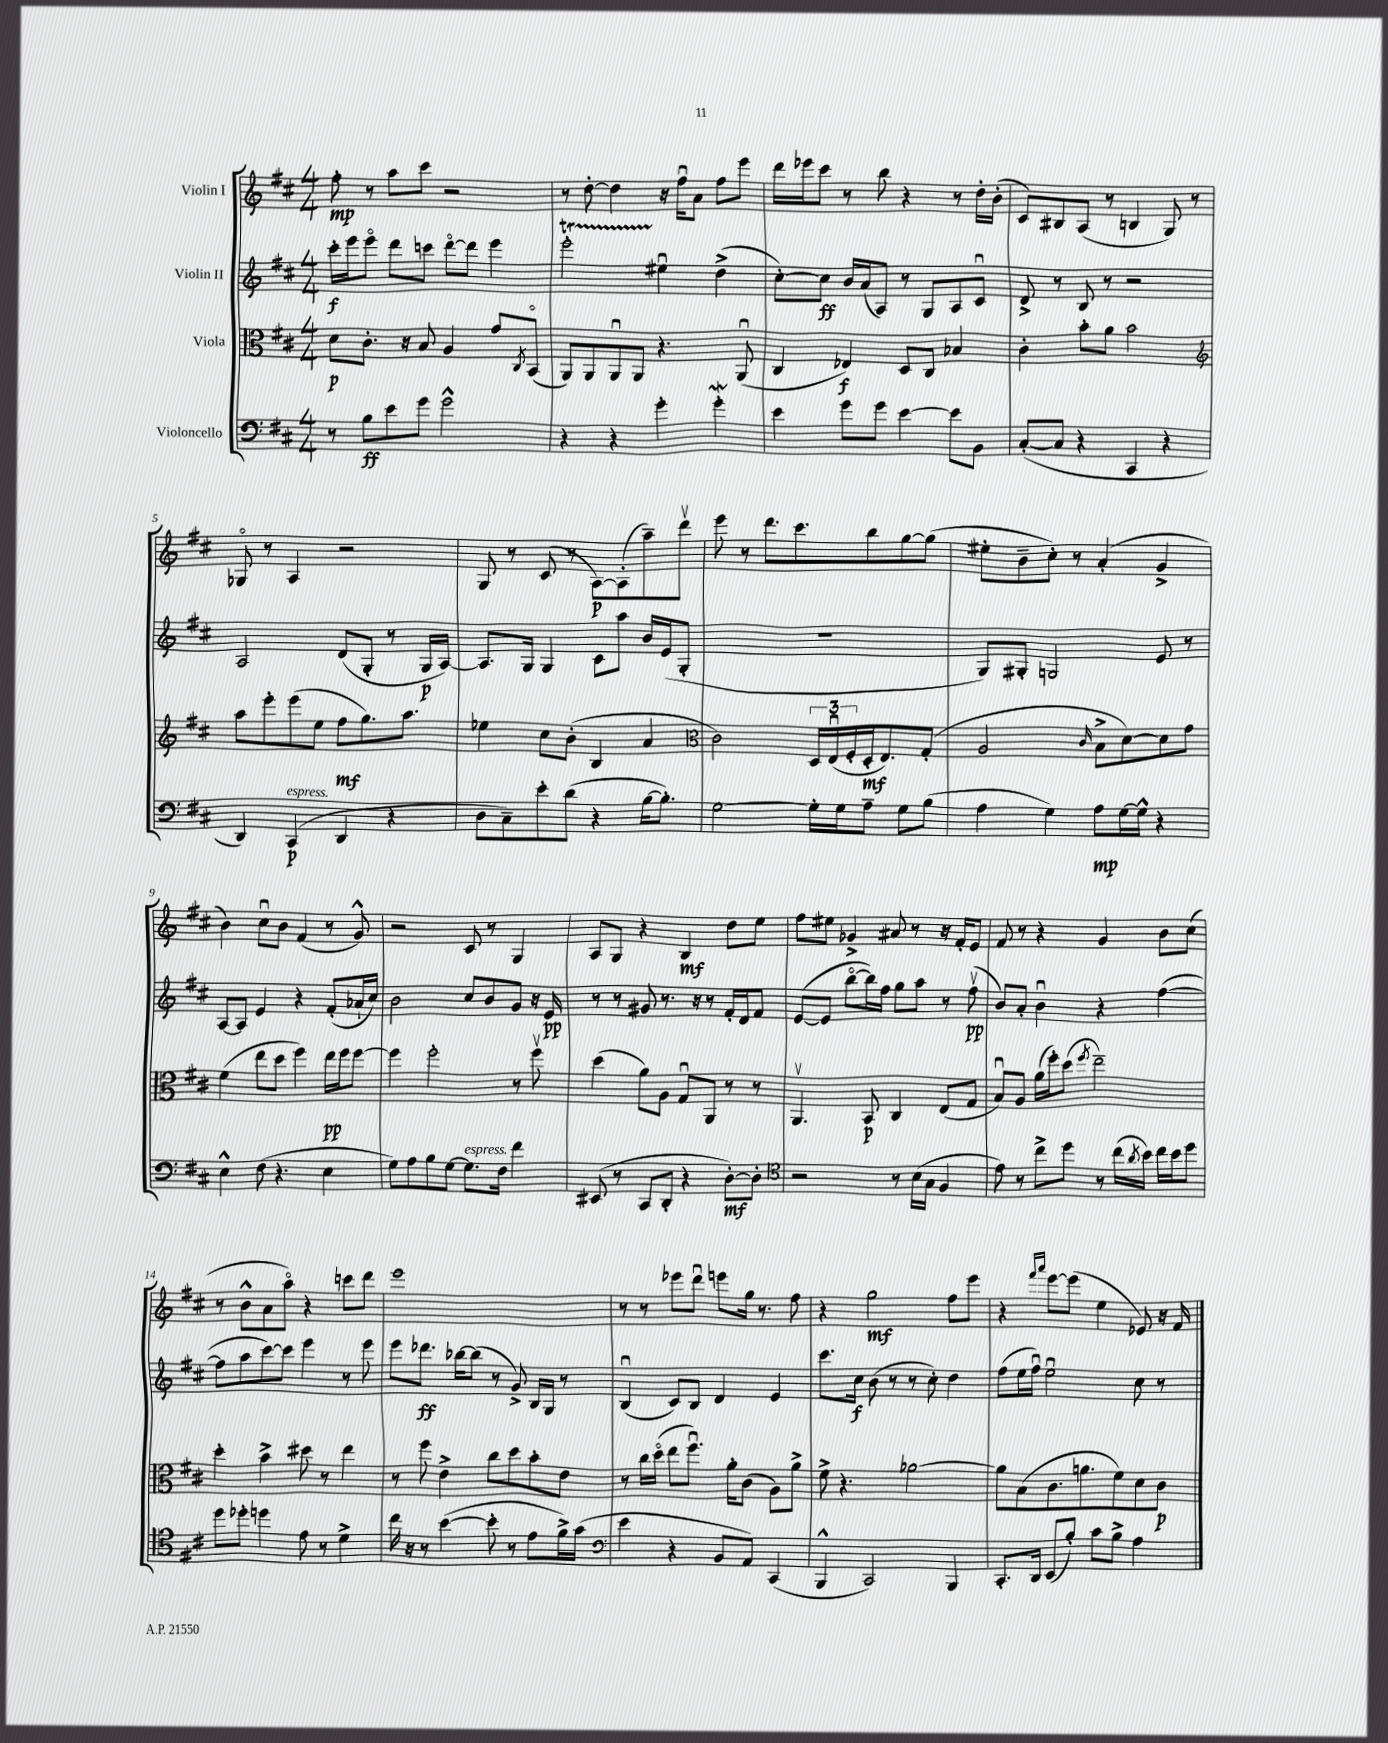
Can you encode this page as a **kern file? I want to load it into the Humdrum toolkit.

**kern	**kern	**kern	**kern
*staff4	*staff3	*staff2	*staff1
*clefF4	*clefC3	*clefG2	*clefG2
*k[f#c#]	*k[f#c#]	*k[f#c#]	*k[f#c#]
*M4/4	*M4/4	*M4/4	*M4/4
8r	8d\L	16ccc#'\LL	8ff#'\
.	.	16eee\J	.
8B\L	8.c#'\J	8eeeo\J	8r
8e\	.	8ddd\L	8aa\L
.	16r	.	.
8g\J	8B/	8ccc\J	8ccc#\J
2g^^\	4A/	[8dddo\L	2r
.	.	8ddd\]J	.
.	8g/L	4eee\	.
.	8qC#/	.	.
.	(8BBo/J	.	.
=	=	=	=
4r	8AA/L)	2eee'\	8r
.	8AA/	.	[8dd'\
4r	8AAu/	.	4dd\]
.	8AA/J	.	.
4g'\	4.r	4ee#u\	16r
.	.	.	16ff#u\LK
.	.	.	8a\J
4g'\	.	(4dd^\	8ff#\L
.	(8AAu/	.	8eee\J
=	=	=	=
4e\	4C#/	[8cc#'\L)	16ddd\LL
.	.	.	16eee-\J
.	.	8cc#\]J	8ccc#\J
8g\L	4E-/)	16b/LL	8r
.	.	(16a/J	.
8g\J	.	8A/J)	8bb\
[4e\	8D/L	8r	4r
.	8C#/J	8G/L	.
8e\]L	4B-/	8A/	8r
8BB\J	.	8c#u/J	16dd'\LL
.	.	.	(16b'\JJ
=	=	=	=
([8C#'/L	4c#'\	8d^/	8c#/L)
8C#/]J	.	8r	8B#/
4r	8b'\L	8B/	(8A/J
.	8a\J	8r	8r
4CC#/	2b\	2r	4B/
4r	.	.	8G/)
.	.	.	8r
=	=	=	=
*	*clefG2	*	*
4DD/)	8aa\L	2A/	8G-o/
.	8eee'\	.	8r
(4CC#/	(8eee\	.	4A/
.	8ee\J	.	.
4DD/	8ff#\L	(8d/L	2r
.	8.gg\)	8G'/J	.
4r	.	8r	.
.	8.aa\J	.	.
.	.	16G/LL	.
.	.	[16A/JJ)	.
=	=	=	=
8D\L	4ee-\	8.A/]L	8G/
8C#~\)	.	.	8r
.	.	16G/Jk	.
8e'\	8cc#\L	4G/	(8c#/
(8d\J	(8b'\J	.	8r
4r	4B/	8c#\L	[8A\L)
.	.	8aa\J	(8A'\]
[16B\LK	4a/	16b/LL	8aa~\)
8.B'\]J)	.	(16e/J	.
.	.	8G'/J	8dddv\J
=	=	=	=
*	*clefC3	*	*
[2G\	2c#\)	1r	8eee\
.	.	.	8r
.	.	.	8.ddd\L
.	.	.	8.ccc#\
16G'\]LL	24D/LL	.	.
.	(24Eu/	.	.
16G\J	.	.	.
.	24F#'/	.	.
8A~\J	16D'/J	.	8bb\
.	8.E/)	.	.
8G\L	.	.	[8gg\
(8B\J	(8G'/J	.	(8gg\]J
=	=	=	=
4A\	2A/	8G/L)	8ee#'\L
.	.	8G#'/J	8b~\
4G\)	.	2G/	8cc#'\J)
.	.	.	8r
.	16qqc#/	.	.
8A\L	8B^\L	.	(4a'/
[16G\L	[8d\)	.	.
16G^^\]JJ	.	.	.
4r	8d\]	8e/	4g^/
.	8g\J	8r	.
=	=	=	=
4E^^\	(4f#\	[8A/L	4b\)
.	.	8A/]J	.
(8F#\	8ee\L	4e/	8cc#u\L
4.r	8dd\J	.	8b\J
.	4ff#\)	4r	(4f#/
4E\	16ee\LL	(8f#'/L	8r
.	16ff#\J	.	.
.	[8ff#\J	16a-`/L	8g^^/)
.	.	16cc#/JJ)	.
=	=	=	=
8G\L)	4ff#\]	2b\	2r
8A\	.	.	.
8B\	2ff#'\	.	.
[8G\J	.	.	.
8.G\]L	.	8cc#/L	8c#/
.	.	8b/	8r
16F#\Jk	.	.	.
4f#\	8r	8g/J	4G/
.	8ff#v\	16r	.
.	.	16e/	.
=	=	=	=
(8EE#/	(4dd\	8r	8A/L
8r	.	8r	8G/J
8CC#/L	8a\L)	8g#/	4r
8DD'/J	8A\J	8.r	.
4r	8Gu/L	.	4B/
.	.	16r	.
.	8AA/J	8r	.
[8D'\L)	8r	16f#'/LL	8dd\L
.	.	16d/J	.
8D'\]J	8r	8f#/J	8ee\J
=	=	=	=
*clefC4	*	*	*
2r	4.AAv/	([8e/L	8ff#\L
.	.	8e/]J	8ee#\J
.	.	[8bbo\L	4g-^/
.	8BB/	16bb\]L)	.
.	.	16ff#\JJ	.
8r	4C#/	8gg\L	8a#/
(16B\LL	.	8aa\J	8r
16G\JJ	.	.	.
4F#/	(8E/L	8r	16r
.	.	.	16f#'/LK
.	8G/J	(8ff#v\	8e/J
=	=	=	=
8e\)	8Bu/L)	8b/L)	8f#/
8r	8A/J	8a'/J	8r
8cc#^\L	(16a\LL	4bu\	4r
.	16ff#'\J)	.	.
8dd\J	(8dd\J	.	.
.	8qff#/	.	.
8r	2ee~\)	4r	4g/
(16cc#\LL	.	.	.
8qa/	.	.	.
16b\JJ)	.	.	.
16cc#\LL	.	([4ff#\	8b\L
16b\J	.	.	.
8dd\J	.	.	(8cc#\J
=	=	=	=
8dd\L	4dd'\	8ff#\]L	8r
8dd-'\J	.	8aa\	8b^^\L
4dd\	4b^\	[8ccc#\)	8a\
.	.	8ccc#\]J	8aao\J)
8e\	8dd#\	4eee\	4r
8r	8r	.	.
4d^\	4ee\	8r	8ccc\L
.	.	8eee\	8ddd\J
=	=	=	=
16cc#\	8r	8eee\L	1eee
16r	.	.	.
8r	8ff#\	8.ddd-\J	.
([4b\	4e^\	.	.
.	.	[16bb-\LK	.
.	.	(8bb-\]J	.
8b'\]	8cc#\L	8r	.
8r	8dd\	8g^/)	.
8e\L	8b'\	16B/LL	.
.	.	16G/JJ	.
16f#^\L)	8e\J	8r	.
(16g\JJ	.	.	.
=	=	=	=
*clefF4	*	*	*
4e\	8r	(4Bu/	8r
.	16cc#\LL	.	8r
.	(16ddo\JJ	.	.
4r	8ee\L	8c#/L)	8eee-\L
.	8.ff#u\J)	8B/J	8dddu\J
8BB/L	.	4d/	8eee\L
.	16a'\LK	.	.
8AA/J)	(8c#\J	.	16gg\Jk
.	.	.	8.r
(4CC#/	8A\L)	4e/	.
.	8a^\J	.	8ff#\
=	=	=	=
4BBB^^/	8f#^\	8.ccc#\L	4r
.	4.r	.	.
.	.	16cc#\Jk	.
2CC#/)	.	(8b\	2gg\
.	.	8r	.
.	[2a-\	8r	.
.	.	8cc#'\)	.
4BBB/	.	4dd\	8ff#\L
.	.	.	8eee\J
=	=	=	=
8.CC#'/L	8a-\]L	(8ff#\L	4r
.	(8B\	16ee\L	.
16DD/Jk	.	16ff#u\JJ)	.
.	.	.	16qqfff#/LL
.	.	.	16qqaaa/JJ
(8EE/L	8.c#\	2eeu\	[8eee\L
8B'/J)	.	.	(8eee\]J
.	8.a\	.	.
8c#\L	.	.	4ee\
8B^\J	8f#\)	.	.
4A\	8d\	8cc#\	8e-/)
.	8c#\J	8r	16r
.	.	.	16f#/
==	==	==	==
*-	*-	*-	*-
